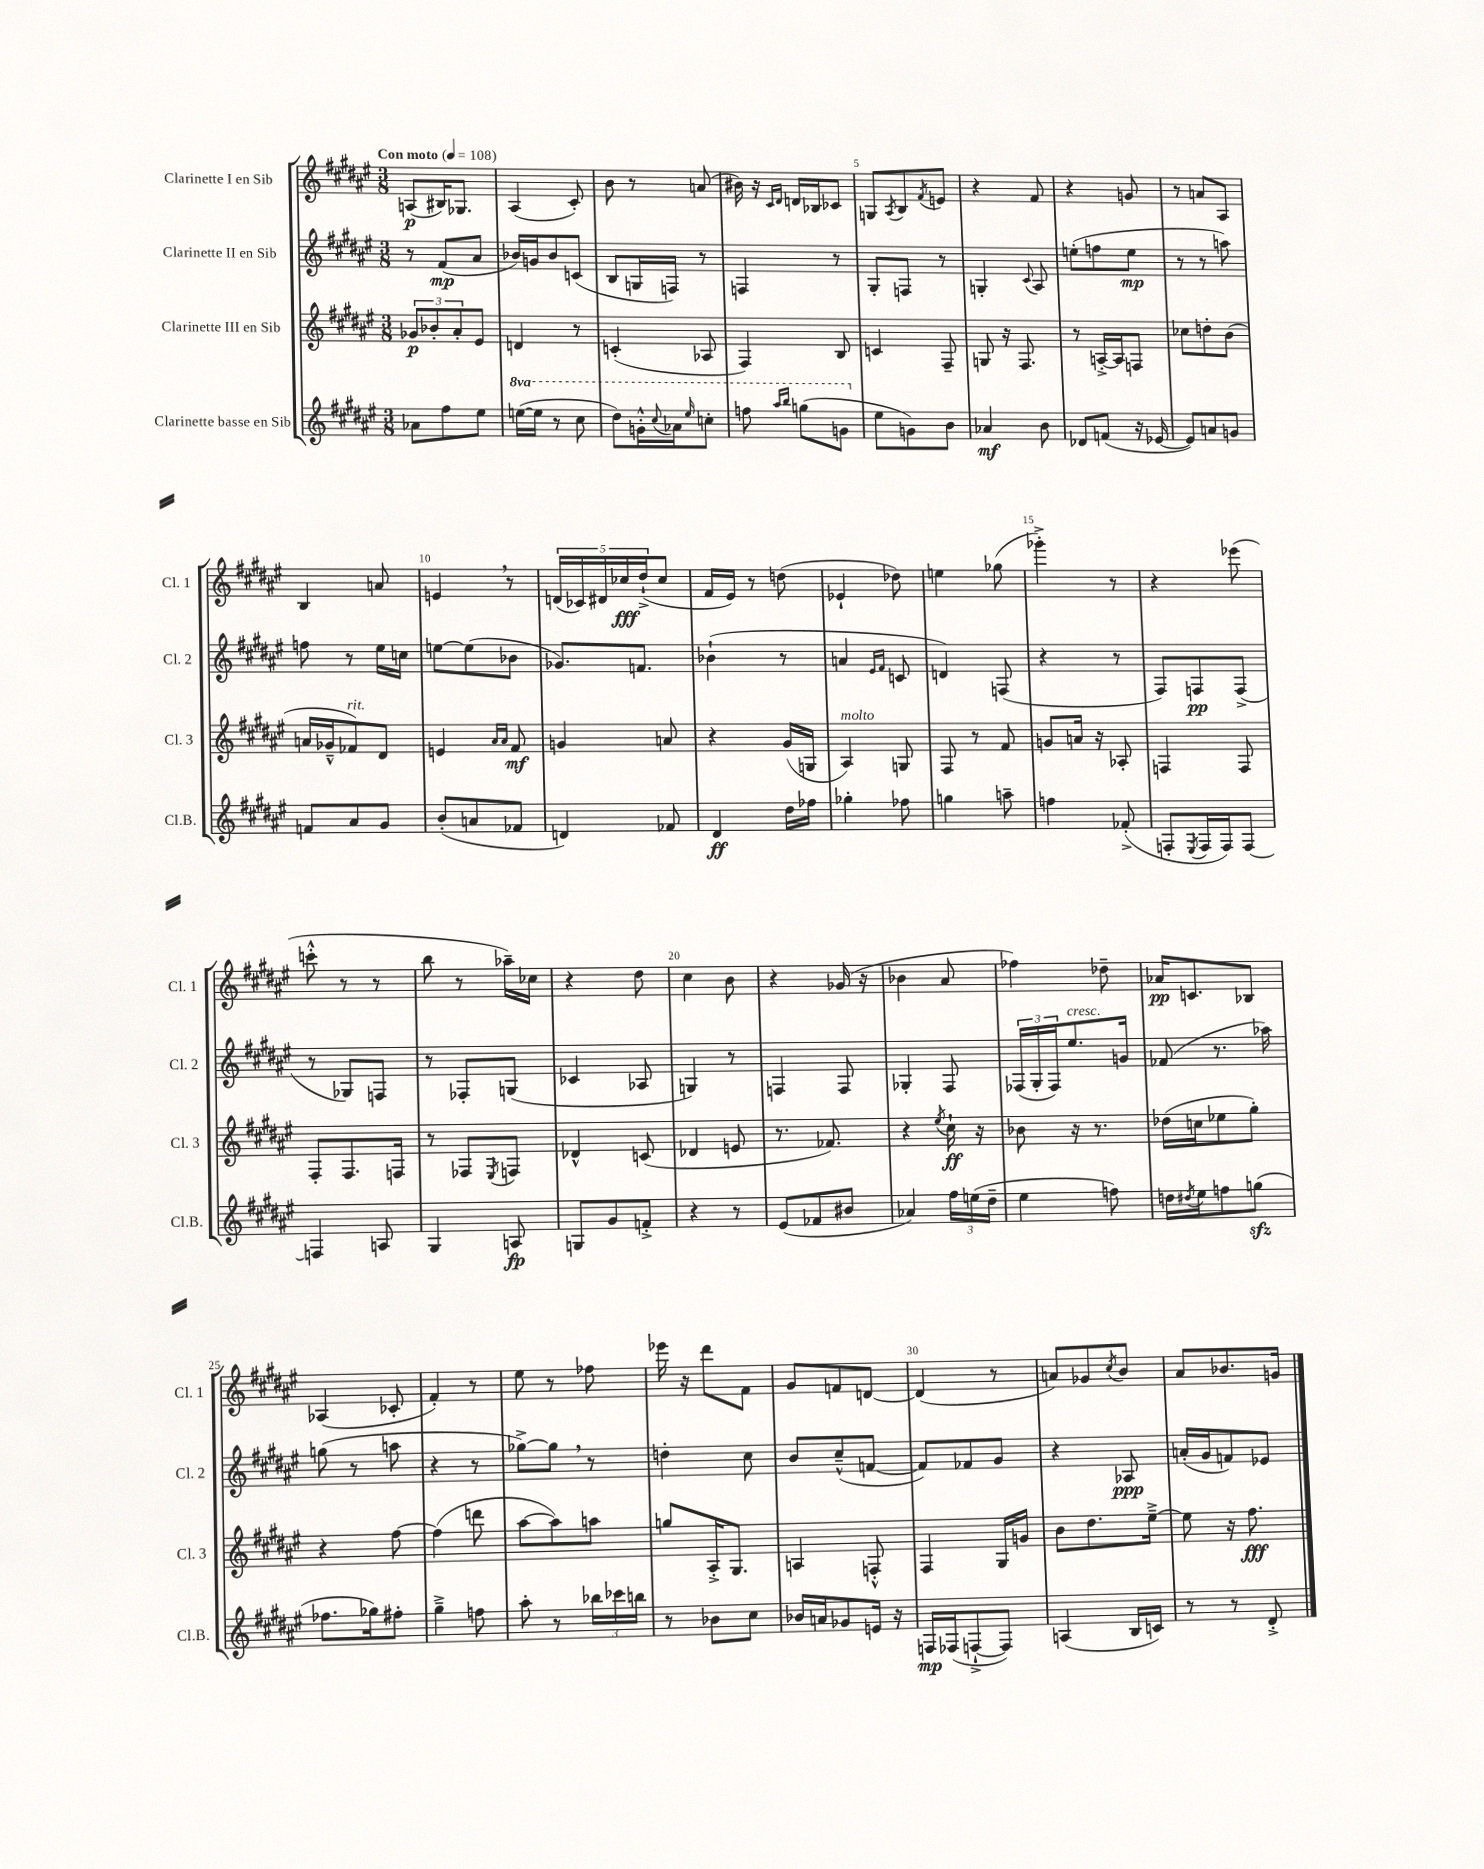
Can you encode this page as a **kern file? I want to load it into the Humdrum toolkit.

**kern	**dynam	**kern	**dynam	**kern	**dynam	**kern	**dynam
*part4	*part4	*part3	*part3	*part2	*part2	*part1	*part1
*staff4	*staff4	*staff3	*staff3	*staff2	*staff2	*staff1	*staff1
*I"Clarinette basse en Sib	*	*I"Clarinette III en Sib	*	*I"Clarinette II en Sib	*	*I"Clarinette I en Sib	*
*I'Cl.B.	*	*I'Cl. 3	*	*I'Cl. 2	*	*I'Cl. 1	*
*clefG2	*	*clefG2	*	*clefG2	*	*clefG2	*
*k[f#c#g#d#a#e#]	*	*k[f#c#g#d#a#e#]	*	*k[f#c#g#d#a#e#]	*	*k[f#c#g#d#a#e#]	*
*M3/8	*	*M3/8	*	*M3/8	*	*M3/8	*
*MM108	*	*MM108	*	*MM108	*	*MM108	*
=1	=1	=1	=1	=1	=1	=1	=1
!	!	!	!	!	!	!LO:TX:a:B:t=Con moto	!
8a-X\L	.	12g-X/L	p	8r	.	(8An/L	p
.	.	12b-X'/	.	.	.	.	.
8ff#\	.	.	.	(8f#/L	mp	16B#X/K)	.
.	.	12a#'/	.	.	.	.	.
.	.	.	.	.	.	8.G-X/J	.
8ee#\J	.	8e#/J	.	8a#/J	.	.	.
=2	=2	=2	=2	=2	=2	=2	=2
*8va	*	*	*	*	*	*	*
([16eeen\LL	.	4dn/	.	16b-X/LL)	.	(4A#/	.
16eee\JJ]	.	.	.	16gn/J	.	.	.
8r	.	.	.	8b-/	.	.	.
8ccc#\	.	8r	.	(8cn/J	.	8c#'/)	.
=3	=3	=3	=3	=3	=3	=3	=3
8ddd#\L)	.	(4cn'/	.	8B/L	.	8b\	.
16ggn'^^\L	.	.	.	16Gn/L	.	8r	.
8qqccc#/	.	.	.	.	.	.	.
16aa-X\J	.	.	.	16Fn/JJ)	.	.	.
16qqeee#/	.	.	.	.	.	.	.
8cccn'\J	.	8A-X/	.	8r	.	(8an/	.
=4	=4	=4	=4	=4	=4	=4	=4
8fffn\	.	4F#/)	.	4Fn/	.	16b#X\)	.
.	.	.	.	.	.	16r	.
16qqaaa#/LL	.	.	.	.	.	16qqc#/LL	.
16qqbbb/JJ	.	.	.	.	.	16qqd#/JJ	.
(8gggn\L	.	.	.	.	.	16dn/LL	.
.	.	.	.	.	.	16B-X/J	.
8ggn\J	.	8B/	.	8r	.	8c-X/J	.
=5	=5	=5	=5	=5	=5	=5	=5
*X8va	*	*	*	*	*	*	*
8ee#\L	.	4cn/	.	8G#'/L	.	8Gn/L	.
.	.	.	.	.	.	8qA#/	.
8gn\)	.	.	.	8Fn/J	.	8B/	.
.	.	.	.	.	.	8qf#/	.
8b\J	.	8F#~/	.	8r	.	8en/J	.
=6	=6	=6	=6	=6	=6	=6	=6
4a-X/	mf	8Gn/	.	4Gn'/	.	4r	.
.	.	16r	.	.	.	.	.
.	.	8.F#/	.	.	.	.	.
.	.	.	.	8qqc#/	.	.	.
8b\	.	.	.	8A#/	.	8f#/	.
=7	=7	=7	=7	=7	=7	=7	=7
8d-X/L	.	8r	.	(8een'\L	.	4r	.
(8fn/J	.	[16An'^/LL	.	8ffn\	.	.	.
.	.	16A/J]	.	.	.	.	.
16r	.	8Fn/J	.	8ee\J	mp	8gn/	.
[16e-X/	.	.	.	.	.	.	.
=8	=8	=8	=8	=8	=8	=8	=8
8e-/L])	.	8cc-X\L	.	8r	.	8r	.
8an/	.	8ddn'\	.	8r	.	8an/L	.
8gn/J	.	(8b\J	.	8aan\)	.	8A#/J	.
!!LO:LB:g=z
=9	=9	=9	=9	=9	=9	=9	=9
8fn/L	.	16an/LL	.	8ffn\	.	4B/	.
.	.	16g-X~^^/J	.	.	.	.	.
!	!	!LO:TX:a:i:t=rit.	!	!	!	!	!
8a#/	.	8f-X/)	.	8r	.	.	.
8g#/J	.	8d#/J	.	16ee#\LL	.	8an/	.
.	.	.	.	16ccn\JJ	.	.	.
=10	=10	=10	=10	=10	=10	=10	=10
(8b'/L	.	4en/	.	[8een\L	.	4en,/	.
8an/	.	.	.	(8ee\]	.	.	.
.	.	16qqa#/LL	.	.	.	.	.
.	.	16qqa#/JJ	.	.	.	.	.
8f-X/J	.	8f#/	mf	8b-X\J	.	8r	.
=11	=11	=11	=11	=11	=11	=11	=11
4dn/)	.	4gn/	.	8.g-X/L)	.	(20dn/LL	.
.	.	.	.	.	.	20c-X/)	.
.	.	.	.	.	.	20d#X/	.
.	.	.	.	.	.	20cc-X/	fff
.	.	.	.	8.fn/J	.	.	.
.	.	.	.	.	.	(20dd#`^/J	.
8f-X/	.	8an/	.	.	.	8cc-/J	.
=12	=12	=12	=12	=12	=12	=12	=12
4d#/	ff	4r	.	(4b-X`\	.	16f#/LL	.
.	.	.	.	.	.	16e#/JJ)	.
.	.	.	.	.	.	8r	.
16dd#\LL	.	(16g#/LL	.	8r	.	(8ddn\	.
16ff-X\JJ	.	16Gn/JJ	.	.	.	.	.
=13	=13	=13	=13	=13	=13	=13	=13
!	!	!LO:TX:a:i:t=molto	!	!	!	!	!
4gg-X'\	.	4A#/)	.	4an/	.	4e-X`/	.
.	.	.	.	16qqe#/LL	.	.	.
.	.	.	.	16qqf#/JJ	.	.	.
8ff-X\	.	8Gn/	.	8cn/	.	8dd-X\)	.
=14	=14	=14	=14	=14	=14	=14	=14
4ggn\	.	8F#/	.	4dn/)	.	4een\	.
.	.	8r	.	.	.	.	.
8aan~\	.	8f#/	.	(8Fn/	.	(8gg-X\	.
=15	=15	=15	=15	=15	=15	=15	=15
4ffn\	.	8gn/L	.	4r	.	4ggg-X'^\)	.
.	.	16an/Jk	.	.	.	.	.
.	.	16r	.	.	.	.	.
(8f-X'^/	.	8A-X'/	.	8r	.	8r	.
=16	=16	=16	=16	=16	=16	=16	=16
8Fn'/L	.	4Fn/	.	8F#/L)	.	4r	.
8qE#/	.	.	.	.	.	.	.
16F/L	.	.	.	8Fn/	pp	.	.
16F/J)	.	.	.	.	.	.	.
[8F/J	.	8F/	.	(8F^/J	.	(8eee-X\	.
!!LO:LB:g=z
=17	=17	=17	=17	=17	=17	=17	=17
4Fn/]	.	8F#'/L	.	8r	.	8cccn'^^\	.
.	.	8.F#/	.	8G-X/L)	.	8r	.
8An/	.	.	.	8Fn/J	.	8r	.
.	.	16Fn/Jk	.	.	.	.	.
=18	=18	=18	=18	=18	=18	=18	=18
4G#/	.	8r	.	8r	.	8bb\	.
.	.	8F-X/L	.	8F-X'/L	.	8r	.
.	.	8qE#/	.	.	.	.	.
8An/	fp	8Fn/J	.	(8Gn/J	.	16aa-X~\LL)	.
.	.	.	.	.	.	16cc-X\JJ	.
=19	=19	=19	=19	=19	=19	=19	=19
8Gn/L	.	4d-X^^/	.	4c-X/	.	4r	.
8g#/	.	.	.	.	.	.	.
8fn'^/J	.	(8cn/	.	8A-X/	.	8dd#\	.
=20	=20	=20	=20	=20	=20	=20	=20
4r	.	4d-X/	.	4Gn/)	.	4cc#\	.
8r	.	8en/	.	8r	.	8b\	.
=21	=21	=21	=21	=21	=21	=21	=21
(8e#/L	.	8.r	.	4Fn/	.	4r	.
8f-X/	.	.	.	.	.	.	.
.	.	8.f-X/)	.	.	.	.	.
8b#X/J	.	.	.	8F/	.	(16g-X/	.
.	.	.	.	.	.	16r	.
=22	=22	=22	=22	=22	=22	=22	=22
4a-X/)	.	4r	.	4G-X'/	.	4b-X\	.
.	.	8qee#/	.	.	.	.	.
24ff#\LL	.	16cc#`\	ff	8F#/	.	8a#/	.
(24een\	.	.	.	.	.	.	.
.	.	16r	.	.	.	.	.
24dd#~\JJ	.	.	.	.	.	.	.
=23	=23	=23	=23	=23	=23	=23	=23
4ee#\	.	8b-X\	.	(24F-X/LL	.	4ff-X\)	.
.	.	.	.	24G#'/	.	.	.
.	.	.	.	24F-/J)	.	.	.
!	!	!	!	!LO:TX:a:i:t=cresc.	!	!	!
.	.	16r	.	8.ee#/	.	.	.
.	.	8.r	.	.	.	.	.
8ffn\)	.	.	.	.	.	8dd-X~\	.
.	.	.	.	16gn/Jk	.	.	.
=24	=24	=24	=24	=24	=24	=24	=24
16ddn\LL	.	(16dd-X\LL	.	(8f-X/	.	16a-X/KL	pp
8qdd#X/	.	.	.	.	.	.	.
16ee#\J	.	16ccn\J	.	.	.	8.cn/	.
8ffn\	.	8ee-X\	.	8.r	.	.	.
(8ggnzz\J	.	8gg#'\J)	.	.	.	8B-X/J	.
.	.	.	.	16aa-X\)	.	.	.
!!LO:LB:g=z
=25	=25	=25	=25	=25	=25	=25	=25
8.ff-X\L	.	4r	.	(8ggn\	.	(4A-X/	.
.	.	.	.	8r	.	.	.
16gg-X\k)	.	.	.	.	.	.	.
8ff#X'\J	.	[8ff#\	.	8aan\	.	8c-X'/	.
=26	=26	=26	=26	=26	=26	=26	=26
4gg#~^\	.	(4ff#\]	.	4r	.	4f#'/)	.
8ffn\	.	8dddn\	.	8r	.	8r	.
=27	=27	=27	=27	=27	=27	=27	=27
8aa#'\	.	[8aa#\L	.	[8gg-X^\L)	.	8ee#\	.
8r	.	8aa#\])	.	8gg-,\J]	.	8r	.
24bb-X\LL	.	8aan\J	.	8r	.	8ff-X\	.
24ccc-X\	.	.	.	.	.	.	.
24bbn\JJ	.	.	.	.	.	.	.
=28	=28	=28	=28	=28	=28	=28	=28
8r	.	8ggn/L	.	4ddn'\	.	16eee-X\	.
.	.	.	.	.	.	16r	.
8b-X\L	.	16A#'^/K	.	.	.	8ddd#\L	.
.	.	8.G#/J	.	.	.	.	.
8cc#\J	.	.	.	8cc#\	.	8f#\J	.
=29	=29	=29	=29	=29	=29	=29	=29
16b-X/LL	.	4An/	.	8b/L	.	8g#/L	.
16an/J	.	.	.	.	.	.	.
8g-X/	.	.	.	(8cc#~^^/	.	8fn/	.
16en/Jk	.	8Fn'^^/	.	[8fn/J	.	[8dn/J	.
16r	.	.	.	.	.	.	.
=30	=30	=30	=30	=30	=30	=30	=30
16Fn/LL	mp	4F#/	.	8f/L])	.	(4d/]	.
(16F-X/J	.	.	.	.	.	.	.
[8Fn`^/	.	.	.	8f-X/	.	.	.
8F/J])	.	16G#/LL	.	8g#/J	.	8r	.
.	.	16gn/JJ	.	.	.	.	.
=31	=31	=31	=31	=31	=31	=31	=31
(4An/	.	8b\L	.	4r	.	8an/L)	.
.	.	8.dd#\	.	.	.	8g-X/	.
.	.	.	.	.	.	8qcc#/	.
16B/LL	.	.	.	8A-X/	ppp	8b/J	.
16cn/JJ)	.	[16ee#~^\Jk	.	.	.	.	.
=32	=32	=32	=32	=32	=32	=32	=32
8r	.	8ee#\]	.	(16an'/LL	.	8a#/L	.
.	.	.	.	16g#/J	.	.	.
8r	.	16r	.	8fn/)	.	8.b-X/	.
.	.	8.ff#\	fff	.	.	.	.
8d#'^/	.	.	.	8e-X/J	.	.	.
.	.	.	.	.	.	16gn/Jk	.
==	==	==	==	==	==	==	==
*-	*-	*-	*-	*-	*-	*-	*-
